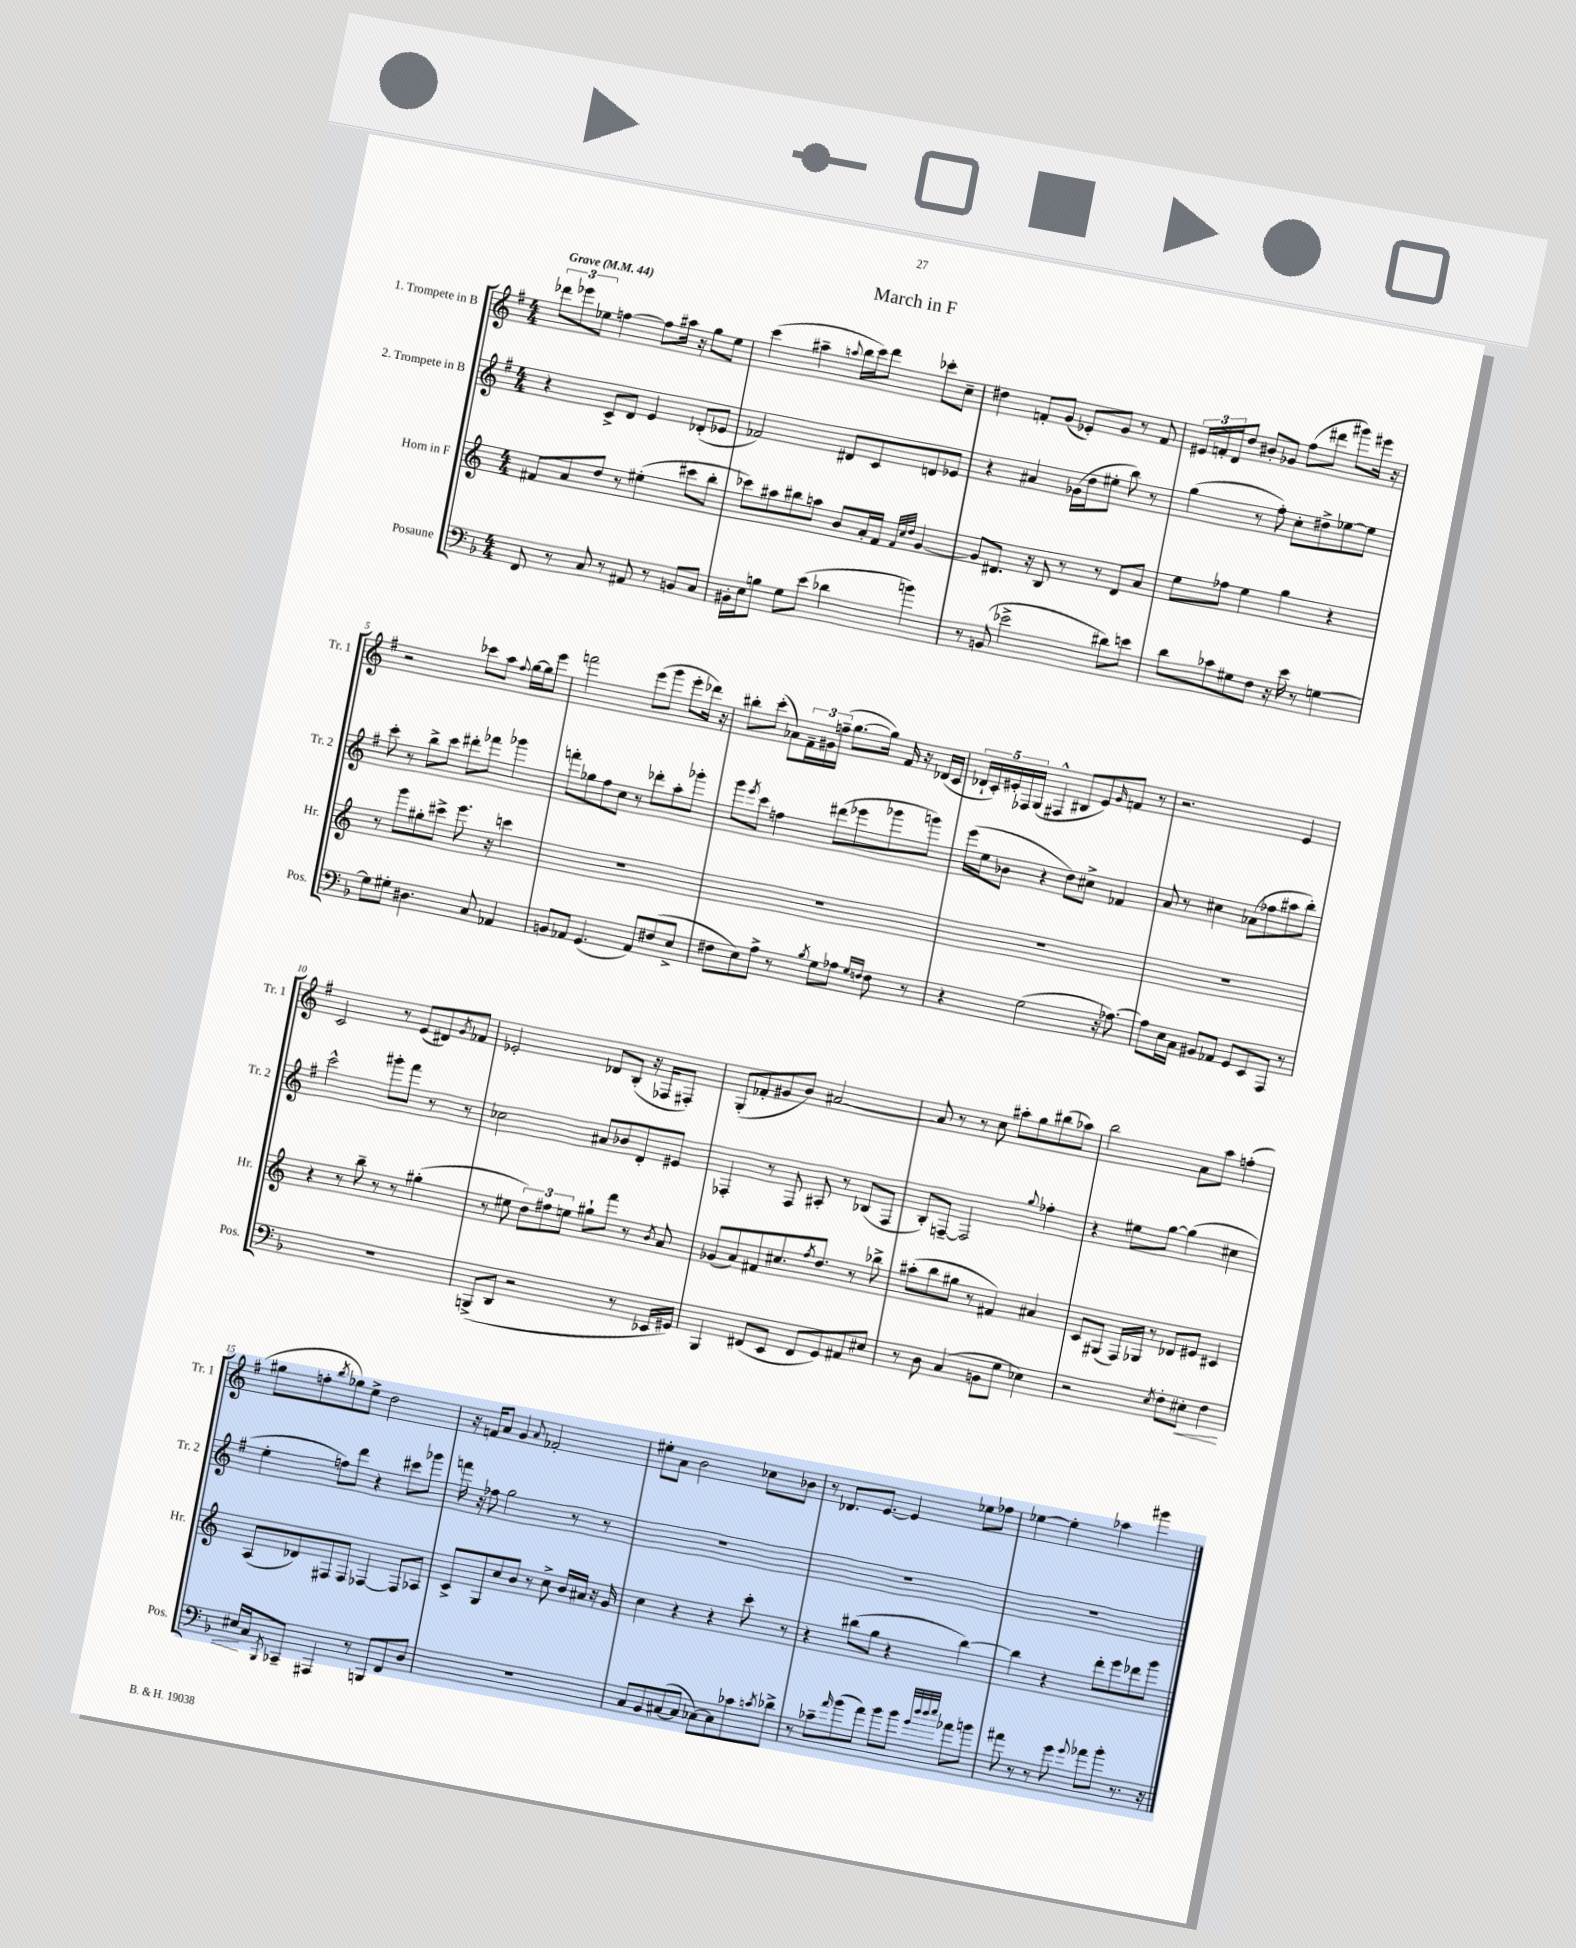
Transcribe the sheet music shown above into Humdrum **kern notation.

**kern	**dynam	**kern	**kern	**kern
*part4	*part4	*part3	*part2	*part1
*staff4	*staff4	*staff3	*staff2	*staff1
*I"Posaune	*	*I"Horn in F	*I"2. Trompete in B	*I"1. Trompete in B
*I'Pos.	*	*I'Hr.	*I'Tr. 2	*I'Tr. 1
*clefF4	*	*clefG2	*clefG2	*clefG2
*k[b-]	*	*k[]	*k[f#]	*k[f#]
*M4/4	*	*M4/4	*M4/4	*M4/4
*MM44	*	*MM44	*MM44	*MM44
=1	=1	=1	=1	=1
!	!	!	!	!LO:TX:a:B:t=Grave
8FF/	.	8f#X/L	4r	12ddd-X\L
.	.	.	.	12eee-X\
8r	.	8a/	.	.
.	.	.	.	12ee-X\J
8C/	.	8dd/J	8c^/L	[4ffn\
8r	.	8r	8d/J	.
8AA#X/	.	(4ee#X'\	4e/	8ff\L]
8r	.	.	.	16aa#X\Jk
.	.	.	.	16r
8BBn/L	.	8ccc#X\L	(8d-X'/L	8gg\L
8C/J	.	8bb'\J	8e-X/J	8ee-\J
=2	=2	=2	=2	=2
16BB#X'\LL	.	8ccc-X\L)	2f-X/)	(4ccc\
16E\J	.	.	.	.
8Bn\J	.	8aa#X\	.	.
8G\L	.	8bb#X\	.	4aa#X~\
(8e\J	.	8aan\J	.	.
.	.	.	.	8qqaan/
4d-X\	.	8b/L	8d#X/L	16bb\LL
.	.	.	.	16ccc\J)
.	.	16a'/L	8c/	8ddd\J
.	.	16f/JJ	.	.
.	.	32qqf/LLL	.	.
.	.	32qqcc/	.	.
.	.	32qqdd/JJJ	.	.
4bn\)	.	[4g/	8dn/	8ccc-X'\L
.	.	.	8e-X/J	8cc~\J
=3	=3	=3	=3	=3
8r	.	8g/L]	4r	4dd#X\
(8BBn/	.	8.d#X/J	.	.
2e-X^\	.	.	4a#X/	8fn'/L
.	.	16r	.	.
.	.	8B/	.	(8g/J
.	.	8r	(16g-X\LL	8e-X'/L)
.	.	.	16dd\J	.
.	.	8r	8ee#X'\J	8g/J
8d#X\L)	.	8d#/L	8bb\)	8r
8en\J	.	8a/J	8r	8f/
=4	=4	=4	=4	=4
8d\L	.	8ee\L	(4gg\	24e#X/LL
.	.	.	.	24fn'/
.	.	.	.	24d/J
8c-X\	.	8ff-X\J	.	8dd/J
8G#X\	.	4ee\	8r	8b#X'/L
8F\J	.	.	8ff#'\)	8g-X/J
16r	.	4gg\	8cc'\L	(8ff#\L
16e\	.	.	.	.
8r	.	.	8dd#X^\	8ddd#X\J
[4Gn\	.	4r	[8ee-X\	8ggg#X\L)
.	.	.	8ee-\J]	16eee#X\Jk
.	.	.	.	16r
!!LO:LB:g=z
=5	=5	=5	=5	=5
8G\L]	.	8r	8ccc'\	2r
8G#X'\J	.	8ggg\L	8r	.
4.D#X\	.	8gg#X'\	8bb^\L	.
.	.	8ccc#X^\J	8ccc\J	.
.	.	8.eee\	8ddd#X'\L	8ccc-X\L
8C/	.	.	8fff-X\J	8aa\J
.	.	16r	.	.
.	.	.	.	8qqff#/
4AA-X/	.	4cccn\	4ggg-X\	[16gg\LL
.	.	.	.	16gg\J]
.	.	.	.	8eee\J
=6	=6	=6	=6	=6
8BBn/L	.	1r	8fffn'\L	2fffn\
8AA-X/J	.	.	8gg-X\	.
(4.GG/	.	.	8ff#\	.
.	.	.	8cc\J	.
.	.	.	8r	(8eee\L
8AA-/L)	.	.	8ddd-X'\L	8ggg\J
(8F#X/	.	.	8aa'\	8eee'\L
8E^/J	.	.	8ggg-X'\J	16ddd-X\Jk)
.	.	.	.	16r
=7	=7	=7	=7	=7
8F#X\L	.	1r	8ggg\L	8bb#X'\L
.	.	.	8qeee/	.
8E\)	.	.	8ccc\J	(8ccc'\J
8A^\J	.	.	4ffn\	8a-X\L)
8r	.	.	.	24f#~\L
.	.	.	.	24g#X\
.	.	.	.	(24ffn~\JJ
8qB-/	.	.	.	.
8G\L	.	.	(8ddd#X\L	[8.gg\L
8A-X\J	.	.	8eee-X\	.
.	.	.	.	16gg\Jk])
16qqG/LL	.	.	.	.
16qqFn/JJ	.	.	.	.
8F\	.	.	8ggg-X\	16f#/
.	.	.	.	16r
8r	.	.	8gggn\J)	(16d-X/LL
.	.	.	.	16c/JJ
=8	=8	=8	=8	=8
4r	.	1r	(16eee\LL	20d-X`/LL
.	.	.	.	20c'/)
.	.	.	16ee\J	.
.	.	.	.	20e#X'/
.	.	.	8b-X\J	.
.	.	.	.	20F-X/
.	.	.	.	(20G/JJ
(2G\	.	.	4r	4F#X^^/
.	.	.	8dd\L)	8B#X/L
.	.	.	8cc#X^\J	8e#/)
.	.	.	.	16qqg/
16r	.	.	4f-X/	8fn/J
[8.A-X\)	.	.	.	.
.	.	.	.	8r
=9	=9	=9	=9	=9
8A-\L]	.	1r	8a/	2.r
16E\L	.	.	8r	.
16C\JJ	.	.	.	.
8BB#X/L	.	.	4cc#X\	.
8AA-X/J	.	.	.	.
8GG/L	.	.	(8a-X\L	.
8EE/	.	.	8ff-X\	.
8AAA/J	.	.	8aa#X\	4e/
8r	.	.	8bb'\J)	.
!!LO:LB:g=z
=10	=10	=10	=10	=10
1r	.	4r	2ccc^^\	2c/
.	.	8r	.	.
.	.	8bb~\	.	.
.	.	8r	8ggg#X'\L	8r
.	.	8r	8fff#\J	(8e/L
.	.	(4gg#X'\	8r	8d#X/)
.	.	.	.	8qg/
.	.	.	8r	8f-X/J
=11	=11	=11	=11	=11
(8BBBn^/L	.	8r	2cc-X\	2e-X'/
8DD/J	.	8ee#X\	.	.
2r	.	12dd\L)	.	.
.	.	12ff#X\	.	.
.	.	12een\J	.	.
.	.	8gg#X`\L	8a#X/L	8d-X/L
.	.	8fff\J	8b-X/	(8B'/J
8r	.	8r	8d'/	16r
.	.	.	.	16F-X/KL
.	.	8qb/	.	.
16EE-X/LL	.	8a/	8e#X/J	8F#X'/J)
16GG#X/JJ)	.	.	.	.
=12	=12	=12	=12	=12
4BBB-/	.	(8g-X/L	4F-X'/	(8G'/L
.	.	8a/)	.	8f-X'/
(8FF#X/L	.	8f#X/	8r	8g#X/
8EE/J	.	8.cc#X/	8F-/	8b/J)
8FF#/L	.	.	8A#X'/	[2a#X/
.	.	8qff/	.	.
.	.	8.dd/J	.	.
8GG/)	.	.	8r	.
8AA#X/	.	8r	(8B-X/L	.
8E#X/J	.	8bb-X^\	8F-/J	.
=13	=13	=13	=13	=13
8r	.	(8aa#X'\L	8B'/L)	8a#/]
8D\	.	8bb\	[8Fn~/J	8r
(4C/	.	8gg#X\J	2F/]	8r
.	.	8r	.	8cc\
8BBn\L	.	4f#X/)	.	8aa#X'\L
8G\J	.	.	.	8gg\
.	.	.	8qqgg/	.
4E-X\)	.	4a#X/	4ff-X'\	(8bb#X\
.	.	.	.	8aa-X\J)
=14	=14	=14	=14	=14
2r	.	8c/L	4r	2bb\
.	.	(8G#X/J	.	.
.	.	16F/LL)	8ee#X\L	.
.	.	16G-X/JJ	.	.
.	.	8r	[8gg\J	.
8qE/	.	.	.	.
8F'\L	.	8d-X/L	(4gg\]	8a\L
!	!LO:HP:b	!	!	!
8E#X'\J	<	8e#X/J	.	8aa\J
4F\	.	4c#X/	4cc#X\	(4ffn'\
!!LO:LB:g=z
=15	=15	=15	=15	=15
16E#X/LL	.	(8A/L	4ee'\	8gg#X\L
16C/J	[	.	.	.
8qBBB-/	.	.	.	.
8CC-X~/J	.	8d-X/)	.	8ffn'\
.	.	.	.	8qbb/
4AAA#X/	.	8F#X/	8ffn\L)	8gg-X\)
.	.	8F#/J	8ddd\J	8ee^\J
8r	.	[4F-X/	4r	2dd\
8BBBn/L	.	.	.	.
8FF/	.	8F-/L]	8ccc#X\L	.
8D/J	.	8A-X/J	8ggg-X\J	.
=16	=16	=16	=16	=16
1r	.	8c^/L	16fffn\	16r
.	.	.	16r	16fn/KL
.	.	8G/	8ff-X\	8a/J
.	.	8cc/	2gg\	4g/
.	.	8b/J	.	.
.	.	.	.	8qqa/
.	.	8r	.	2f-X'/
.	.	8cc^\	.	.
.	.	16b/LL	8r	.
.	.	16a#X/JJ	.	.
.	.	16r	8r	.
.	.	16g/	.	.
=17	=17	=17	=17	=17
8C/L	.	4cc\	1r	8ee#X'\L
8BB-/	.	.	.	8a\J
([8C#X/	.	4r	.	2b\
8C#/J]	.	.	.	.
[8C-X\L)	.	4r	.	.
8C-\]	.	.	.	.
8c-X\	.	8ccc'\	.	8cc-X\L
8qcn/	.	.	.	.
8d-X^\J	.	8r	.	8b-X\J
=18	=18	=18	=18	=18
8r	.	4r	1r	8r
8c-X~\L	.	.	.	8.d-X/L
16qqa/	.	.	.	.
(8b-\	.	(8bb#X\L	.	.
.	.	.	.	[8.e/J
8a\J)	.	8gg\J	.	.
8b-\L	.	4r	.	4e/]
8b-\J	.	.	.	.
32qqg/LLL	.	.	.	.
32qqdd/	.	.	.	.
32qqdd/	.	.	.	.
32qqee/JJJ	.	.	.	.
8a-X\L	.	[4bb#\)	.	8ee-X\L
8bn\J	.	.	.	8ff-X\J
=19	=19	=19	=19	=19
8a#X\	.	4bb#\]	1r	[4ee-X\
8r	.	.	.	.
8r	.	4r	.	4ee-'\]
8g\	.	.	.	.
8qqg/	.	.	.	.
8a-X\L	.	8ddd'\L	.	4aa-X\
8b-'\J	.	8eee\	.	.
8.r	.	8ddd-X\	.	4ggg#X\
.	.	8ggg\J	.	.
16r	.	.	.	.
==	==	==	==	==
*-	*-	*-	*-	*-
